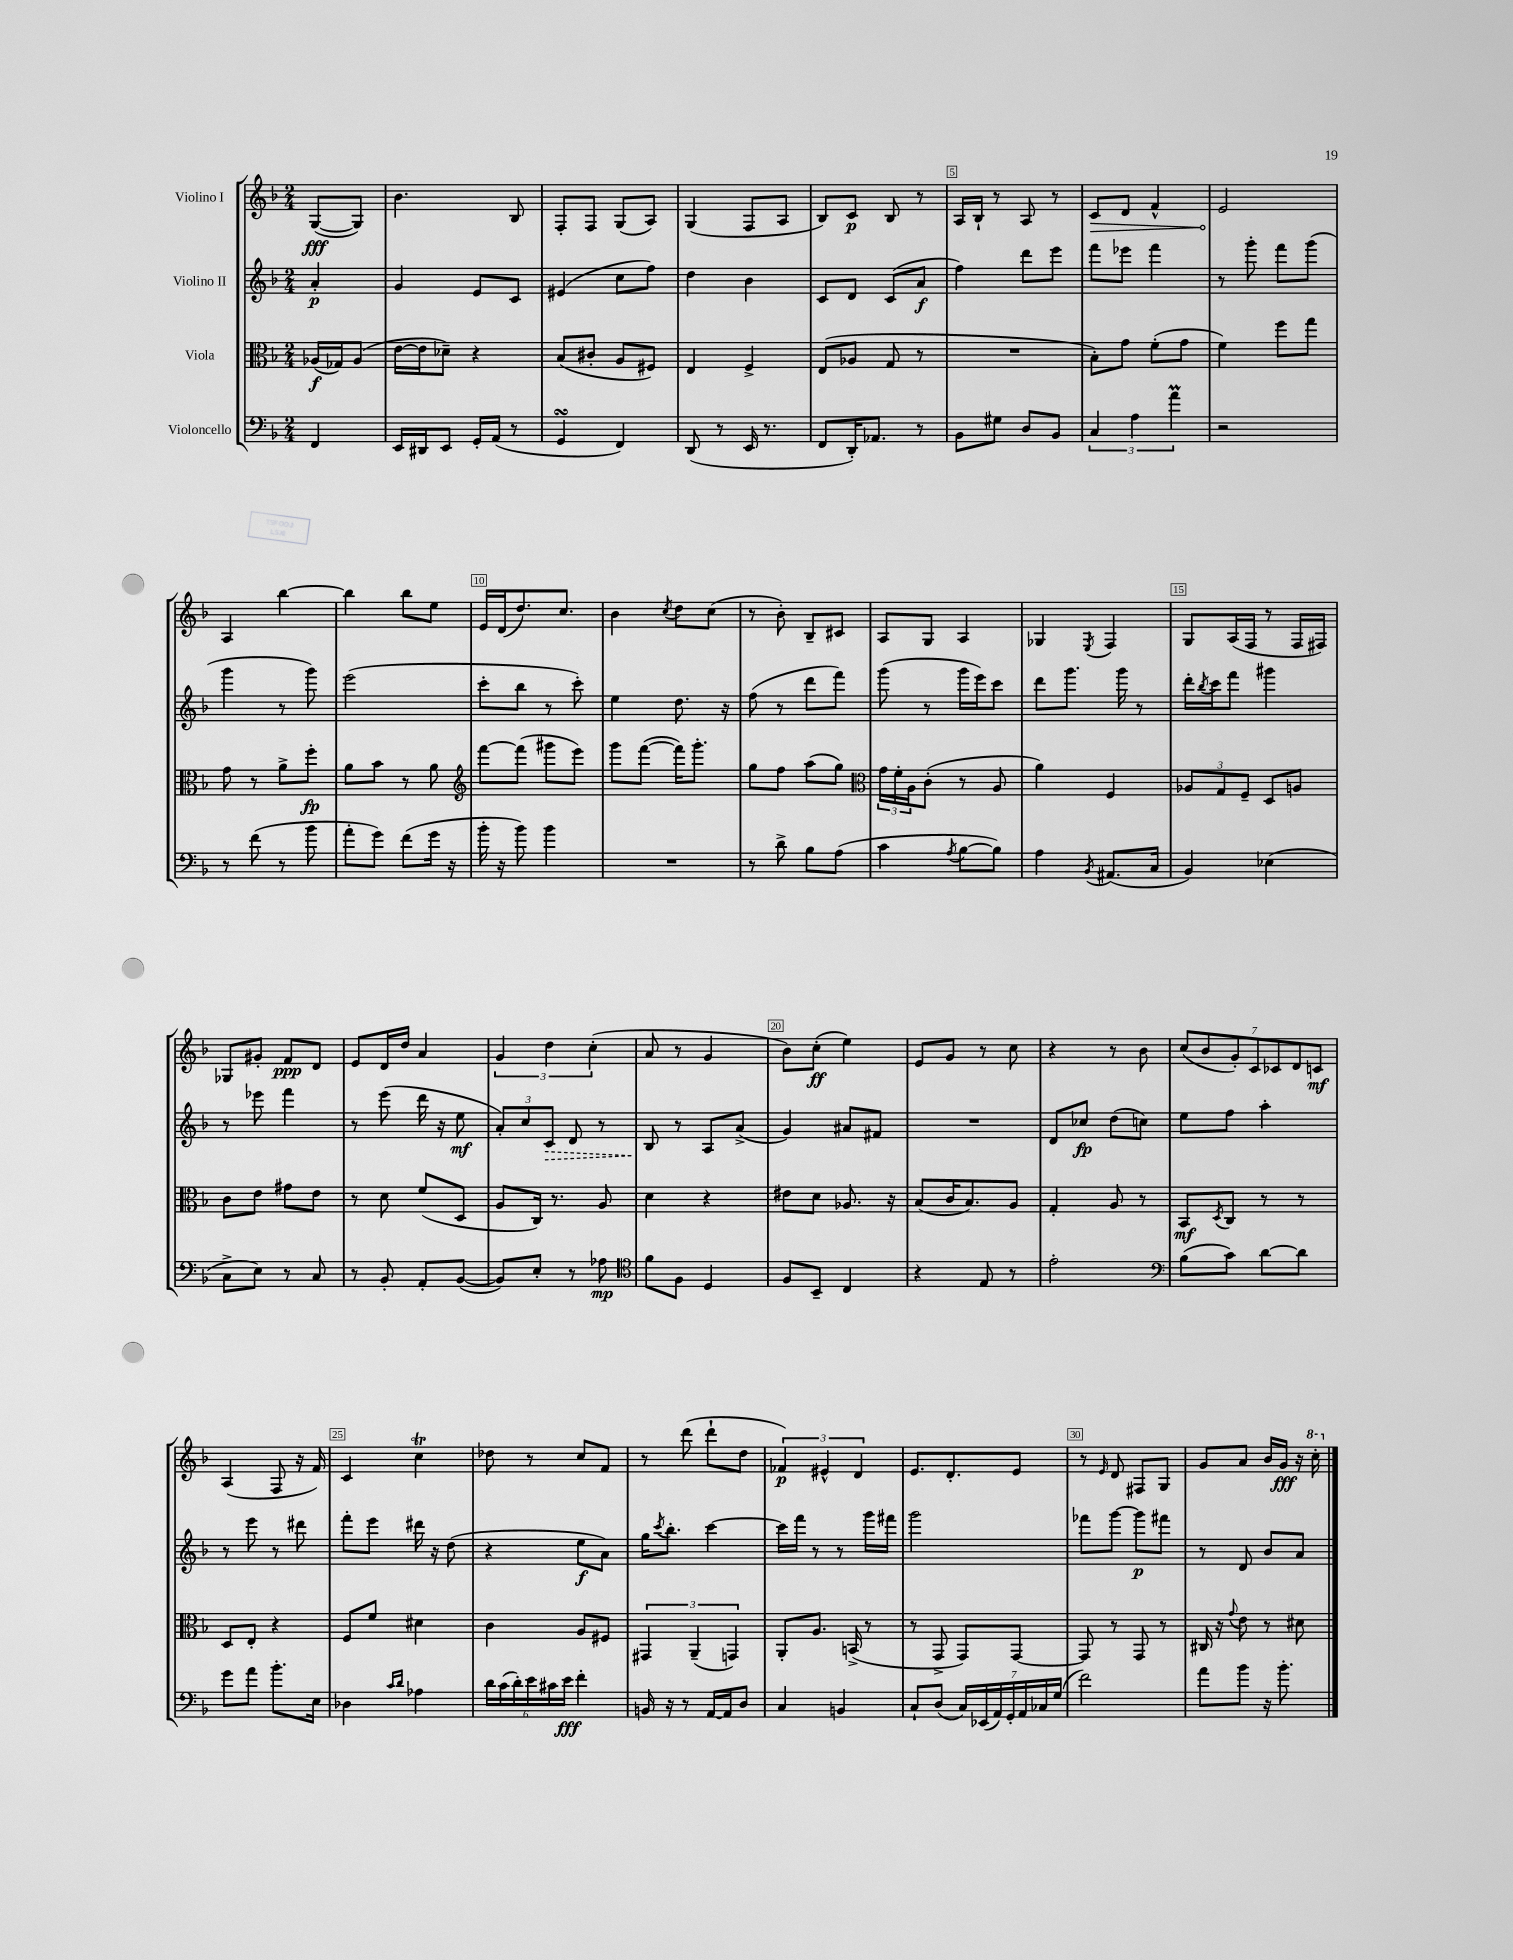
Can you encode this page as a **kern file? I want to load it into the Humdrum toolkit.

**kern	**kern	**kern	**kern
*staff4	*staff3	*staff2	*staff1
*clefF4	*clefC3	*clefG2	*clefG2
*k[b-]	*k[b-]	*k[b-]	*k[b-]
*M2/4	*M2/4	*M2/4	*M2/4
4FF	(16A-	4a'	([8G
.	16G-)	.	.
.	(8A-	.	8G])
=	=	=	=
16EE	[16e	4g	4.b-
16DD#	16e]	.	.
8EE	8d-~)	.	.
16GG'	4r	8e	.
(16AA	.	.	.
8r	.	8c	8B-
=	=	=	=
4GG	(8B-	(4e#	8F'
.	8c#'	.	8F
4FF)	8A	8cc	(8G
.	8F#)	8ff)	8A)
=	=	=	=
(8DD	4E	4dd	(4G
8r	.	.	.
16EE	4F^	4b-	8F
8.r	.	.	.
.	.	.	8A
=	=	=	=
8FF	(8E	8c	8B-)
16DD')	8A-	8d	8c
8.AA-	.	.	.
.	8G	(8c	8B-
8r	8r	8a	8r
=	=	=	=
8BB-	2r	4ff)	16A
.	.	.	16B-`
8G#	.	.	8r
8D	.	8ddd	8A
8BB-	.	8eee	8r
=	=	=	=
6C	8B-')	8fff	8c
.	8g	8eee-	8d
6A	.	.	.
.	(8f'	4fff	4f^^
6a	.	.	.
.	8g	.	.
=	=	=	=
2r	4f)	8r	2e
.	.	8ggg'	.
.	8ff	8fff	.
.	8gg	(8ggg	.
=	=	=	=
8r	8g	4ggg	4A
(8f	8r	.	.
8r	8a^	8r	[4bb-
8b-	8ff'	8ggg)	.
=	=	=	=
8a'	8a	(2eee	4bb-]
8g)	8b-	.	.
(8f	8r	.	8bb-
16g	8a	.	8ee
16r	.	.	.
=	=	=	=
*	*clefG2	*	*
16b-'	[8fff	8ccc'	16e
16r	.	.	(16d
8b-)	(8fff]	8bb-	8.dd)
4b-	8ggg#	8r	.
.	.	.	8.cc
.	8eee)	8ccc')	.
=	=	=	=
2r	8ggg	4ee	4b-
.	([8fff	.	.
.	.	.	8qcc
.	16fff])	8.dd	8dd
.	8.ggg'	.	.
.	.	.	(8cc
.	.	16r	.
=	=	=	=
8r	8gg	(8ff	8r
8d^	8ff	8r	8b-')
8B-	(8aa	8ddd	8B-~
(8A	8gg)	8fff)	8c#
=	=	=	=
*	*clefC3	*	*
4c	24g	(8ggg	8A
.	24f'	.	.
.	24A	.	.
.	(8c'	8r	8G
8qA	.	.	.
[8B-	8r	16ggg	4A
.	.	16eee)	.
8B-])	8A	8ccc	.
=	=	=	=
4A	4a)	8ddd	4G-
.	.	8.ggg	.
8qBB-	.	.	8qE
(8.AA#	4F	.	4F
.	.	16ggg	.
.	.	8r	.
16C	.	.	.
=	=	=	=
4BB-)	12A-	16ddd'	8G
.	.	8qbb-	.
.	.	16ccc	.
.	12G	.	.
.	.	8fff	(16A
.	12F~	.	.
.	.	.	16F
(4E-	8D	4ggg#	8r
.	8A	.	16F
.	.	.	16F#)
=	=	=	=
8C^	8c	8r	8G-
8E)	8e	8eee-	8g#'
8r	8g#	4fff	8f
8C	8e	.	8d
=	=	=	=
8r	8r	8r	8e
8BB-'	8d	(8eee	16d
.	.	.	16dd
8AA'	(8f	16ddd	4a
.	.	16r	.
([8BB-	8D	8ee	.
=	=	=	=
8BB-])	8A	12a')	6g
.	.	12cc	.
8E'	16C)	.	.
.	.	12c	6dd
.	8.r	.	.
8r	.	8d	.
.	.	.	(6cc'
8A-	8A	8r	.
=	=	=	=
*clefC4	*	*	*
8f	4d	8B-	8a
8F	.	8r	8r
4D	4r	8A	4g
.	.	(8a^	.
=	=	=	=
8F	8e#	4g)	8b-)
8BB-~	8d	.	(8cc'
4C	8.A-	8a#	4ee)
.	.	8f#	.
.	16r	.	.
=	=	=	=
4r	(8B-	2r	8e
.	16c	.	8g
.	8.B-)	.	.
8E	.	.	8r
8r	8A	.	8cc
=	=	=	=
2e'	4G'	8d	4r
.	.	8cc-	.
.	8A	(8dd	8r
.	8r	8cc)	8b-
=	=	=	=
*clefF4	*	*	*
(8B-	8BB-	8ee	(14cc
.	.	.	14b-
.	8qD	.	.
8c)	8C	8ff	.
.	.	.	14g')
.	.	.	14c
[8d	8r	4aa'	.
.	.	.	14c-
.	.	.	14d
8d]	8r	.	.
.	.	.	14c
=	=	=	=
8g	8D	8r	(4A
8a	8E'	8eee	.
8.b-'	4r	8r	8F
.	.	8ddd#	16r
16E	.	.	16f)
=	=	=	=
4D-	8F	8fff'	4c
.	8f	8eee	.
16qqc	.	.	.
16qqd	.	.	.
4A-	4d#	16ddd#	4cc
.	.	16r	.
.	.	(8dd	.
=	=	=	=
24d	4c	4r	8dd-
(24c	.	.	.
24d')	.	.	.
24e	.	.	8r
24c#	.	.	.
24e	.	.	.
4f'	8A	8ee	8cc
.	8F#	8a)	8f
=	=	=	=
16BB	6GG#	16gg	8r
.	.	8qccc	.
16r	.	8.bb-'	.
8r	.	.	(8ddd
.	(6AA~	.	.
[16AA	.	[4ccc	8ddd`
16AA]	.	.	.
.	6GG)	.	.
8D	.	.	8dd
=	=	=	=
4C	8AA'	16ccc]	6f-)
.	.	16fff	.
.	8.A	8r	.
.	.	.	6e#^^
4BB	.	8r	.
.	(16BB^	.	.
.	.	.	6d
.	8r	16ggg	.
.	.	16fff#	.
=	=	=	=
8C`	8r	2ggg	8.e
(8D	8GG^	.	.
.	.	.	8.d'
28C)	8GG)	.	.
(28EE-	.	.	.
28AA)	.	.	.
28GG'	.	.	.
.	[8GG	.	8e
28AA	.	.	.
28C-	.	.	.
(28G	.	.	.
=	=	=	=
2f)	8GG]	8fff-	8r
.	.	.	16qqe
.	8r	[8ggg	8d
.	8GG	8ggg]	8F#
.	8r	8fff#	8G
=	=	=	=
8a	16C#	8r	8g
.	16r	.	.
.	8qqg	.	.
8b-	8e	8d	8a
16r	8r	8b-	16b-
8.b-'	.	.	16g
.	8d#	8a	16r
.	.	.	16ccc'
==	==	==	==
*-	*-	*-	*-
